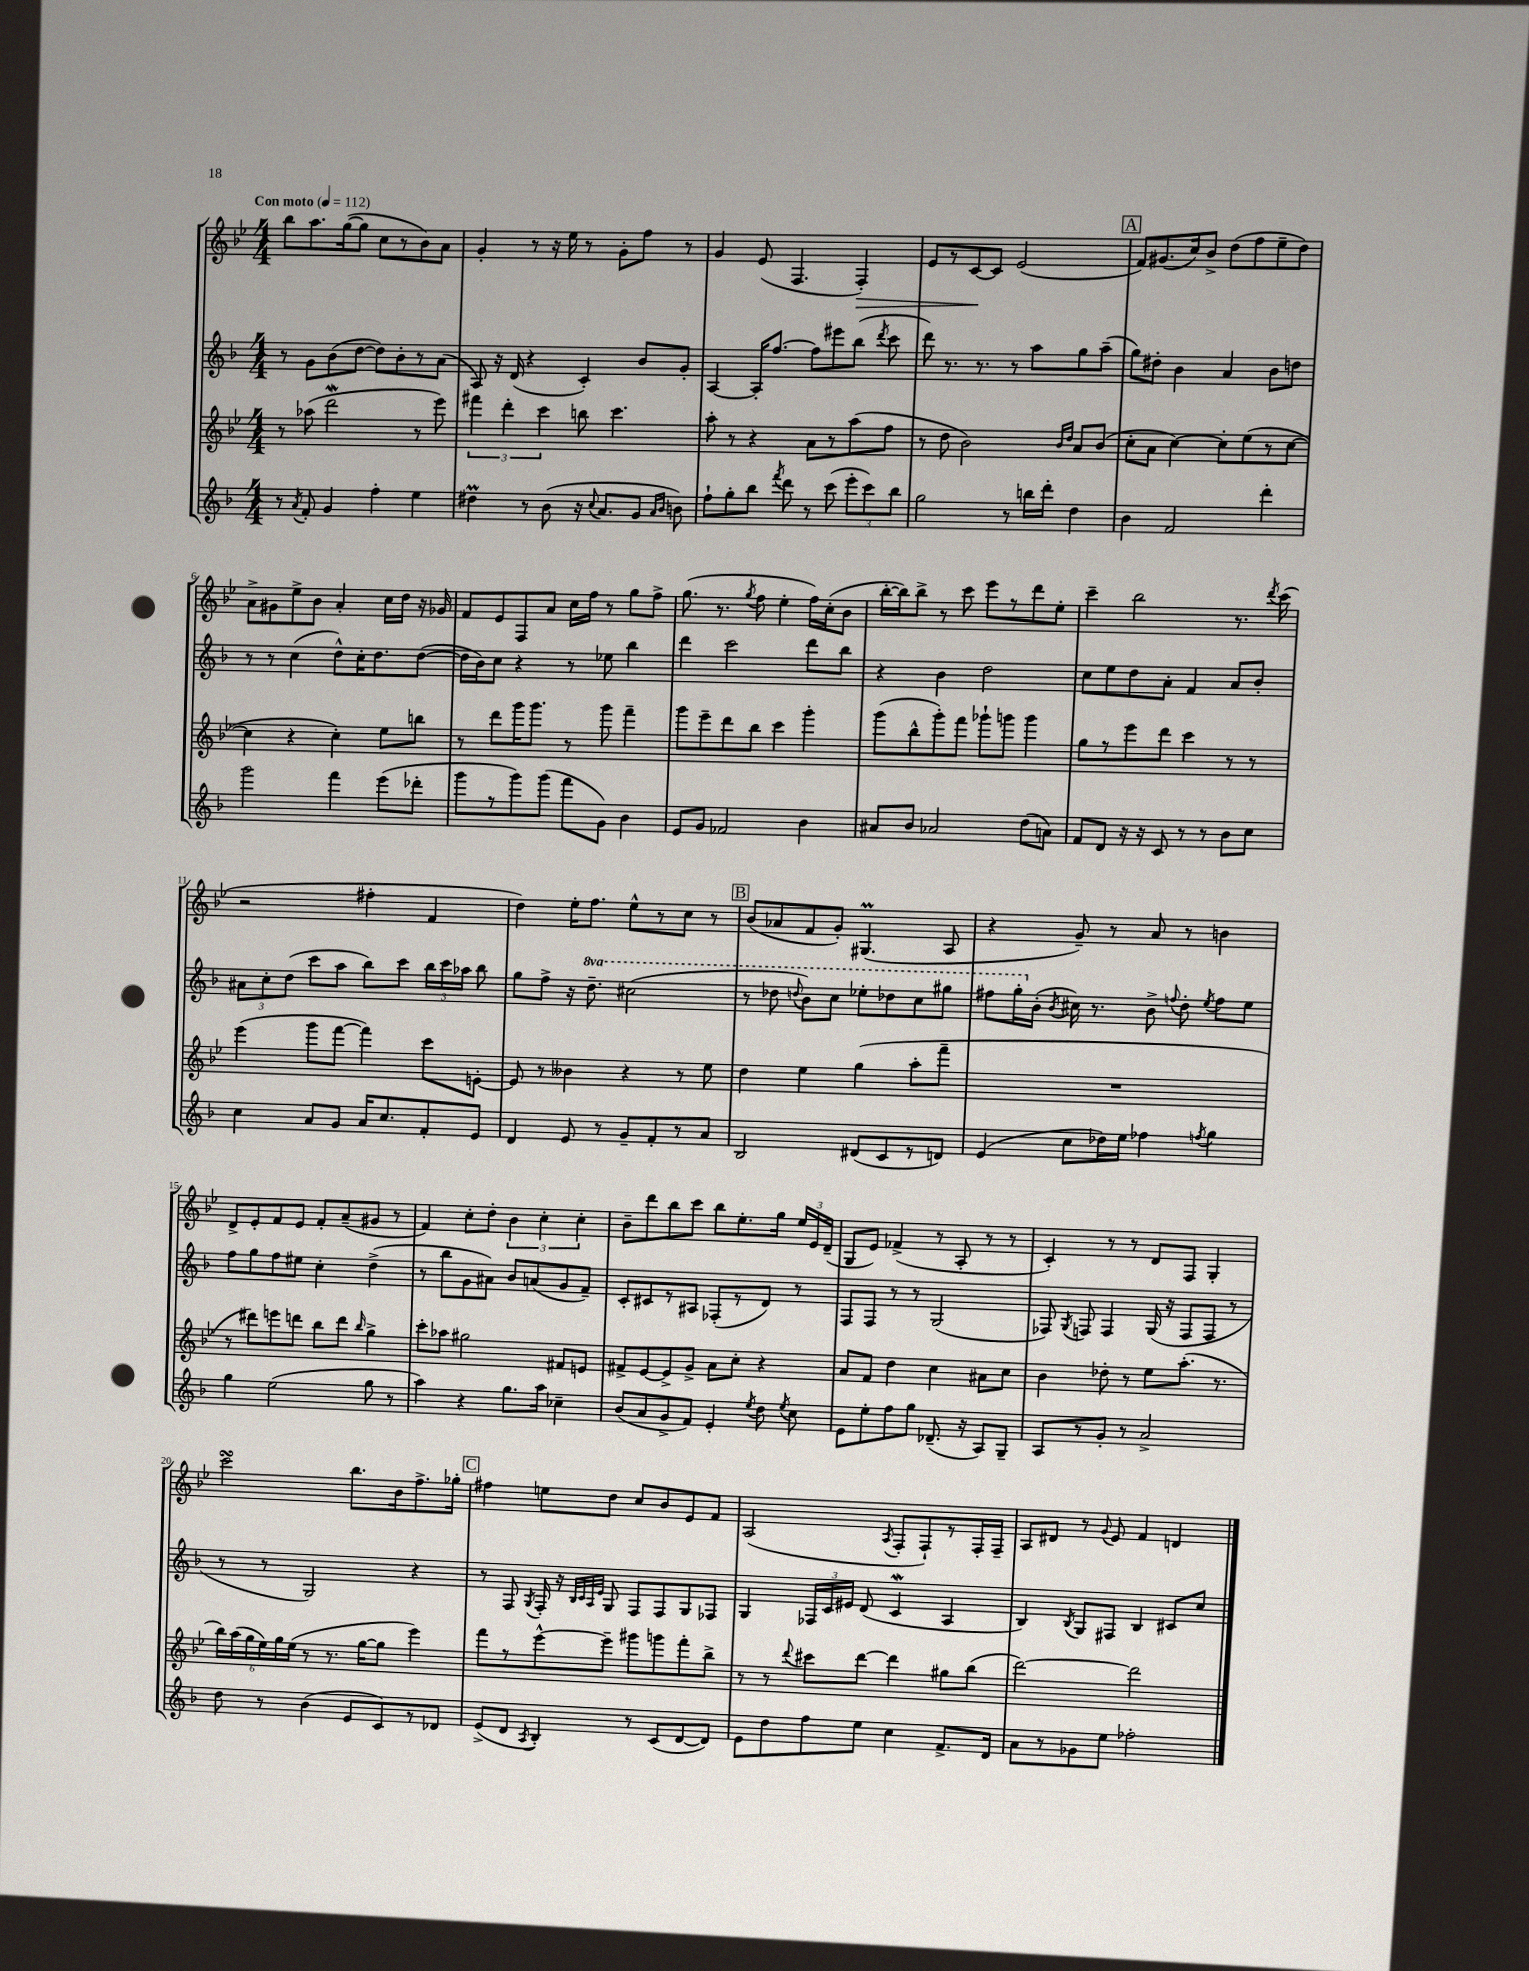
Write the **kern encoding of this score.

**kern	**kern	**kern	**kern	**dynam
*part4	*part3	*part2	*part1	*part1
*staff4	*staff3	*staff2	*staff1	*staff1
*clefG2	*clefG2	*clefG2	*clefG2	*
*k[b-]	*k[b-e-]	*k[b-]	*k[b-e-]	*
*M4/4	*M4/4	*M4/4	*M4/4	*
*MM112	*MM112	*MM112	*MM112	*
=1	=1	=1	=1	=1
!	!	!	!LO:TX:a:B:t=Con moto	!
8r	8r	8r	8bb-\L	.
8qa/	.	.	.	.
8f'/	(8aa-X\	8g\L	8.aa\	.
4g/	2dddW\	(8b-\	.	.
.	.	.	([16gg\k	.
.	.	[8dd\J	8gg\J]	.
4ff'\	.	8dd\L])	8cc\L	.
.	.	8b-'\	8r	.
4ee\	8r	8r	8b-\)	.
.	8eee-\)	(8a\J	8a\J	.
=2	=2	=2	=2	=2
4dd#Xm\	6fff#X\	8A/)	4g'/	.
.	.	16r	.	.
.	6ddd'\	.	.	.
.	.	(16d/	.	.
8r	.	4r	8r	.
.	6ccc\	.	.	.
(8b-\	.	.	16r	.
.	.	.	16ee-\	.
16r	8bbn\	4c'/)	8r	.
8qqcc/	.	.	.	.
8.a/L	.	.	.	.
.	4.ccc\	.	8g'\L	.
8g/J	.	8b-/L	8ff\J	.
16qqa/LL	.	.	.	.
16qqb-/JJ	.	.	.	.
8bn\)	.	8g'/J	8r	.
=3	=3	=3	=3	=3
8ff`\L	8aa'\	[4A/	4g/	.
8gg'\	8r	.	.	.
8bb-\J	4r	16A'/KL]	(8e-/	.
.	.	[8.ff/J	.	.
8qfff/	.	.	.	.
8ddd\	.	.	4.F/	.
8r	8a\L	8ff\L]	.	.
(8ccc\	8r	8eee#X\	.	.
!	!	!	!	!LO:HP:b
12eee'\L	(8aa\	(8bb-\J	4F'/)	>
12ccc\)	.	.	.	.
.	.	8qddd/	.	.
.	8ff\J	8ccc\	.	.
12bb-\J	.	.	.	.
=4	=4	=4	=4	=4
2gg\	8r	8ddd\)	8e-/L	.
.	8dd\	8.r	8r	.
.	2b-\)	.	[8c/	.
.	.	8.r	.	.
.	.	.	8c/J]	]
8r	.	8r	(2e-/	.
16bbn\LL	.	8aa\L	.	.
16ddd'\JJ	.	.	.	.
.	16qqb-/LL	.	.	.
.	16qqdd/JJ	.	.	.
4dd\	8a/L	8gg\	.	.
.	(8b-/J	(8aa~\J	.	.
!!LO:REH:place=s1:t=A
=5	=5	=5	=5	=5
4b-\	8cc'\L	8gg\L)	8f/L)	.
.	8a\J	8dd#X'\J	(8.g#X/	.
2f/	[4cc\)	4b-\	.	.
.	.	.	16cc/k)	.
.	.	.	8b-^/J	.
.	8cc'\L]	4a/	(8dd\L	.
.	(8ee-\	.	8ff\	.
4ddd'\	8r	8b-\L	8ee-~\	.
.	[8cc\J	8ddn\J	8dd\J)	.
!!LO:LB:g=z
=6	=6	=6	=6	=6
2ggg\	4cc\]	8r	8a^\L	.
.	.	8r	8g#X\	.
.	4r	(4cc\	8ee-^\	.
.	.	.	8b-\J	.
4fff\	4cc'\)	8dd^^\L)	4a'/	.
.	.	16cc'\K	.	.
.	.	8.dd\	.	.
(8eee\L	8ee-\L	.	16cc\LL	.
.	.	.	16dd\JJ	.
8ddd-X'\J	8bbn\J	([8dd\J	16r	.
.	.	.	16g-X/	.
=7	=7	=7	=7	=7
8ggg\L	8r	16dd\LL]	8f/L	.
.	.	16b-\J)	.	.
8r	8ddd\L	8cc\J	8e-/	.
8ggg\)	16ggg\K	4r	8F/	.
.	8.ggg\J	.	.	.
(8ggg\J	.	.	8a/J	.
8fff\L	8r	8r	16cc\LL	.
.	.	.	16ff\JJ	.
8g\J)	8ggg\	8ee-X\	8r	.
4b-\	4fff~\	4bb-\	8gg\L	.
.	.	.	8ff^\J	.
=8	=8	=8	=8	=8
8e/L	8ggg\L	4ddd\	(8.gg\	.
8g/J	8eee-~\	.	.	.
.	.	.	8.r	.
2f-X/	8ddd\	2ccc\	.	.
.	.	.	8qgg/	.
.	8bb-\J	.	8ff\	.
.	4ccc\	.	4ee-'\	.
4b-\	4ggg'\	8ddd\L	16ff\LL)	.
.	.	.	(16cc'\J	.
.	.	8bb-\J	8b-\J	.
=9	=9	=9	=9	=9
8a#X/L	(8ggg\L	4r	[16bb-'\LL	.
.	.	.	16bb-\J])	.
8b-/J	8bb-^^\	.	8bb-^\J	.
2a-X/	8ggg'\)	4b-\	8r	.
.	8fff\J	.	8ccc\	.
.	8ggg-X`\L	2dd\	8eee-\L	.
.	8gggn\J	.	8r	.
(8dd\L	4ggg\	.	8ddd\	.
8an\J)	.	.	8ee-'\J	.
=10	=10	=10	=10	=10
8f/L	8gg\L	8cc\L	4ccc~\	.
8d/J	8r	8ee\	.	.
16r	8eee-\	8dd\	2bb-\	.
16r	.	.	.	.
8c/	8ddd\J	8a'\J	.	.
8r	4ccc\	4f/	.	.
8r	.	.	.	.
8b-\L	8r	8a/L	8.r	.
8cc\J	8r	8b-'/J	.	.
.	.	.	8qddd/	.
.	.	.	(16ccc\	.
!!LO:LB:g=z
=11	=11	=11	=11	=11
4cc\	(4eee-\	12a#X\L	2r	.
.	.	12cc'\	.	.
.	.	(12dd\J	.	.
8a/L	8ggg\L	8ccc\L	.	.
8g/J	[8fff\J	8aa\J	.	.
16a/KL	4fff\])	8bb-\L)	4ff#X'\	.
8.cc/	.	.	.	.
.	.	8ccc\J	.	.
8f'/	8ccc\L	24bb-\LL	4f/	.
.	.	24ccc\	.	.
.	.	24aa-X\JJ	.	.
8e/J	[8en'\J	8bb-\	.	.
=12	=12	=12	=12	=12
4d/	8e/]	8gg\L	4dd\)	.
.	8r	8ff^\J	.	.
8e/	4b--X\	16r	16ee-'\KL	.
*	*	*8va	*	*
.	.	8.ddd~\	8.ff\J	.
8r	.	.	.	.
8g~/L	4r	(2ccc#X\	8ee-^^\L	.
8f'/	.	.	8r	.
8r	8r	.	8cc\J	.
8a/J	8ee-\	.	8r	.
!!LO:REH:place=s1:t=B
=13	=13	=13	=13	=13
2B-/	4dd\	8r	(8b-/L	.
.	.	8ddd-X\	8a-X/	.
.	.	8qqdddn/	.	.
.	4ee-\	8bb-\L)	8f/	.
.	.	8ccc\J	8g'/J)	.
(8d#X/L	(4gg\	8eee-X'\L	(4.G#Xm/	.
8c/	.	8ddd-X\	.	.
8r	8aa'\L	8ccc\	.	.
8dn/J)	8fff~\J	8ggg#X\J	8A/	.
=14	=14	=14	=14	=14
(4e/	1r	8fff#X\L	4r	.
.	.	16ggg'\L	.	.
*	*	*X8va	*	*
.	.	(16b-'\JJ	.	.
.	.	8qb-/	.	.
8cc\L	.	16cc#X\)	8g~/)	.
.	.	8.r	.	.
16dd-X\L)	.	.	8r	.
16ee\JJ	.	.	.	.
4ff-X\	.	8b-^\	8a/	.
.	.	8qqffn/	.	.
.	.	8dd'\	8r	.
8qffn/	.	8qee/	.	.
4gg\	.	8ff\L	4bn\	.
.	.	8ee\J	.	.
!!LO:LB:g=z
=15	=15	=15	=15	=15
4gg\	8r	8ff\L	8d^/L	.
.	8ddd#X\L)	8gg\	8e-'/	.
(2ee\	8eeen\	8ff\	8f/	.
.	8dddn\J	8ee#X\J	8e-/J	.
.	8bb-\L	4cc'\	8f'/L	.
.	8ddd\J	.	(8a~/	.
.	16qqbb-/	.	.	.
8gg\	4gg^\	(4dd^\	8g#X/J	.
8r	.	.	8r	.
=16	=16	=16	=16	=16
4aa\)	8ccc'\L	8r	4f/)	.
.	8aa-X\J	8bb-\L	.	.
4r	2gg#X\	8g\	8cc'\L	.
.	.	8a#X\J)	8dd'\J	.
8.gg\L	.	8b-/L	6b-\	.
.	.	(8an/	.	.
.	.	.	6cc'\	.
16aa\Jk	.	.	.	.
4cc-X~\	8f#X/L	8g/	.	.
.	.	.	6cc'\	.
.	8en/J	8f~/J)	.	.
=17	=17	=17	=17	=17
(8b-/L	8f#X^/L	8c'/L	8b-~\L	.
8a/	[8e-/	8c#X/	8ddd\	.
8g^/	8e-^/]	8r	8bb-\	.
8f/J)	8g^/J	8A#X/J	8ccc\J	.
4e'/	8a\L	(8F-X'/L	8bb-\L	.
.	8cc'\J	8r	8.ee-'\	.
8qee/	.	.	.	.
8dd\	4r	8d/J)	.	.
.	.	.	16gg\Jk	.
8qee/	.	.	.	.
8cc\	.	8r	24ee-/LL	.
.	.	.	24e-/	.
.	.	.	(24d~/JJ	.
=18	=18	=18	=18	=18
8e\L	8a/L	8F/L	8G/L	.
8ee'\	8f/J	8F/J	8e-/J)	.
8ff\	4dd\	8r	(4f-X^/	.
8gg\J	.	8r	.	.
(8.d-X~/	4cc\	(2G/	8r	.
.	.	.	8A'/	.
16r	.	.	.	.
8A/L)	8a#X\L	.	8r	.
8G~/J	8cc\J	.	8r	.
=19	=19	=19	=19	=19
8A/L	4b-\	8F-X/)	4c'/)	.
.	.	8qG/	.	.
8r	.	8Fn/	.	.
8g'/J	8dd-X'\	4F/	8r	.
8r	8r	.	8r	.
2a^/	8ee-\L	(16G/	8d/L	.
.	.	16r	.	.
.	(8.aa'\J	8F/L	8F/J	.
.	.	8F/J	4G'/	.
.	8.r	.	.	.
.	.	8r	.	.
!!LO:LB:g=z
=20	=20	=20	=20	=20
8dd\	24bb-\LL)	8r	2cccsSSS\	.
.	(24aa\	.	.	.
.	24gg\	.	.	.
8r	24ee-\)	8r	.	.
.	24gg\	.	.	.
.	(24ee-\JJ	.	.	.
(4b-\	8r	2G/)	.	.
.	8.r	.	.	.
8e/L	.	.	8.bb-\L	.
.	[16gg\KL	.	.	.
8c/)	8gg\J]	.	.	.
.	.	.	16b-\k	.
8r	4eee-\)	4r	8.ff^\	.
8d-X/J	.	.	.	.
.	.	.	16gg-X'\Jk	.
!!LO:REH:place=s1:t=C
=21	=21	=21	=21	=21
(8e^/L	8fff\L	8r	4ff#X\	.
8d/J	8r	8F/	.	.
8qA/	.	8qG/	.	.
4B-'/)	[8eee-^^\	16F'/	8een\L	.
.	.	16r	.	.
.	.	32qqB-/LLL	.	.
.	.	32qqc/	.	.
.	.	32qqA/	.	.
.	.	32qqe/JJJ	.	.
.	8eee-~\J]	8G/	8dd\J	.
8r	8ggg#X\L	8F/L	8cc/L	.
(8c/L	8gggn\	8F/	8b-/	.
[8d/	8fff'\	8G/	8e-/	.
8d/J])	8bb-^\J	8F-X/J	8f/J	.
=22	=22	=22	=22	=22
8e\L	8r	4G/	(2A/	.
8dd\	8r	.	.	.
.	8qqddd/	.	.	.
8ff\	8ccc#X\L	24F-X/LL	.	.
.	.	24c/	.	.
.	.	24e#X/JJ	.	.
8ee\J	[8ddd\J	(8d/	.	.
.	.	.	8qA/	.
4cc\	4ddd\]	4cW/	8F'/L	.
.	.	.	8F`/)	.
8.f^/L	8gg#X\L	4A/	8r	.
.	(8bb-\J	.	16F'/L	.
16d/Jk	.	.	16F~/JJ	.
=23	=23	=23	=23	=23
8a\L	[2ddd\)	4B-/)	8A/L	.
8r	.	.	8d#X/J	.
.	.	8qB-/	.	.
8g-X\	.	8G/L	8r	.
.	.	.	8qqg/	.
8ee\J	.	8F#X/J	8e-/	.
2ff-X'\	2ddd\]	4B-/	4f/	.
.	.	8c#X/L	4dn/	.
.	.	8cc/J	.	.
==	==	==	==	==
*-	*-	*-	*-	*-
